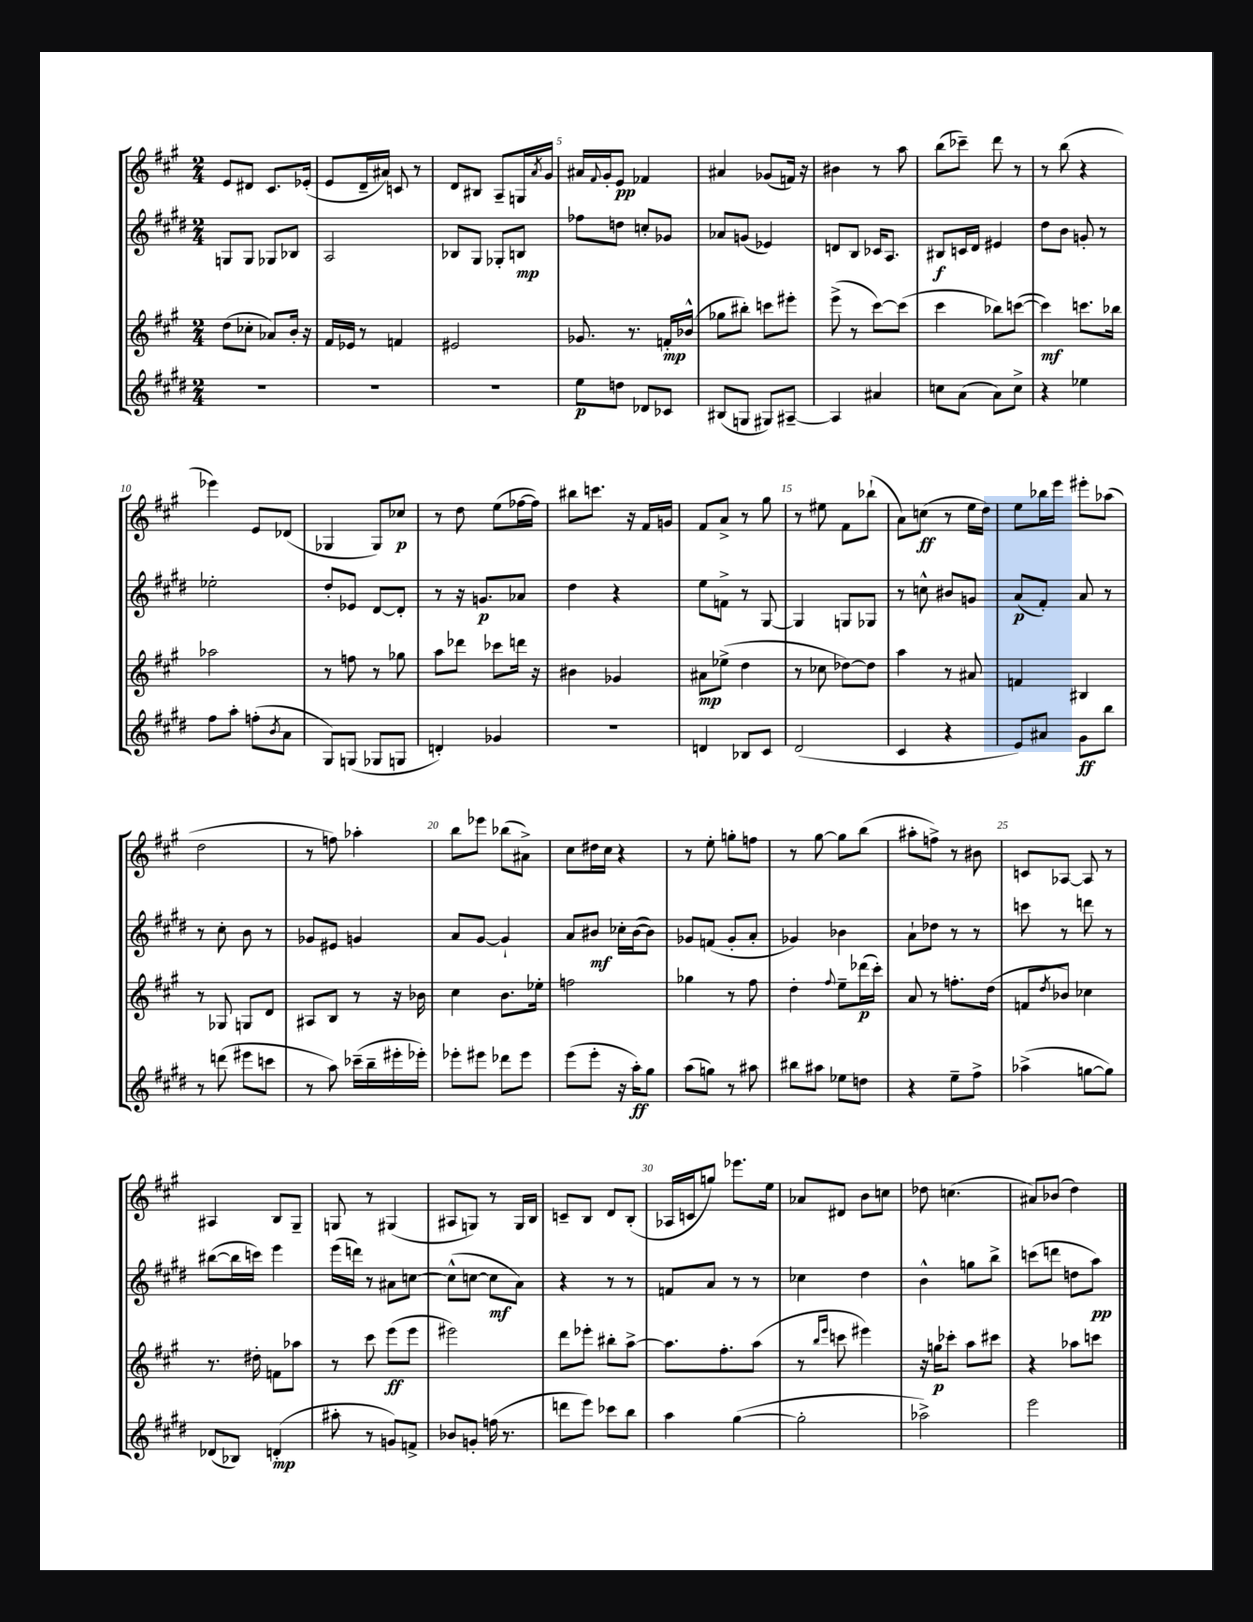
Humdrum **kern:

**kern	**dynam	**kern	**dynam	**kern	**dynam	**kern	**dynam
*part4	*part4	*part3	*part3	*part2	*part2	*part1	*part1
*staff4	*staff4	*staff3	*staff3	*staff2	*staff2	*staff1	*staff1
*clefG2	*	*clefG2	*	*clefG2	*	*clefG2	*
*k[f#c#g#d#]	*	*k[f#c#g#]	*	*k[f#c#g#d#]	*	*k[f#c#g#]	*
*M2/4	*	*M2/4	*	*M2/4	*	*M2/4	*
=2	=2	=2	=2	=2	=2	=2	=2
2r	.	(8dd\L	.	8Gn/L	.	8e/L	.
.	.	8cc-X'\J	.	8G/J	.	8d#X/J	.
.	.	8a-X/L)	.	8G-X/L	.	8.c#/L	.
.	.	16b'/Jk	.	8B-X/J	.	.	.
.	.	16r	.	.	.	(16e-X'/Jk	.
=3	=3	=3	=3	=3	=3	=3	=3
2r	.	16f#/LL	.	2A/	.	8e/L	.
.	.	16e-X/JJ	.	.	.	.	.
.	.	8r	.	.	.	16d~/L	.
.	.	.	.	.	.	16a#X/JJ)	.
.	.	4fn/	.	.	.	8cn/	.
.	.	.	.	.	.	8r	.
=4	=4	=4	=4	=4	=4	=4	=4
2r	.	2e#X/	.	8B-X/L	.	8d/L	.
.	.	.	.	8G#/J	.	8B#X/J	.
.	.	.	.	8G-X'/L	.	8A~/L	.
.	.	.	.	8Bn/J	mp	16Gn/L	.
.	.	.	.	.	.	8qa/	.
.	.	.	.	.	.	16g#/JJ	.
=5	=5	=5	=5	=5	=5	=5	=5
8ee\L	p	8.g-X/	.	8ff-X\L	.	16a#X/LL	.
.	.	.	.	.	.	8qqf#/	.
.	.	.	.	.	.	16g#'/J	.
8ddn\J	.	.	.	8ddn\J	.	8e/J	pp
.	.	8.r	.	.	.	.	.
8d-X/L	.	.	.	8ccn'/L	.	4f-X/	.
8c-X/J	.	16fn'/LL	mp	8g-X/J	.	.	.
.	.	(16b-X^^/JJ	.	.	.	.	.
=6	=6	=6	=6	=6	=6	=6	=6
(8B#X/L	.	8gg-X\L	.	8a-X/L	.	4a#X/	.
8Gn/J	.	8bb#X'\J)	.	(8gn/J	.	.	.
8G#X/L)	.	8cccn\L	.	4e-X/)	.	(8g-X/L	.
[8A#X~/J	.	8eee#X'\J	.	.	.	16fn/Jk)	.
.	.	.	.	.	.	16r	.
=7	=7	=7	=7	=7	=7	=7	=7
4A#/]	.	(8eee^\	.	8dn/L	.	4b#X\	.
.	.	8r	.	8B/J	.	.	.
4a#X/	.	[8ccc#\L)	.	16c-X/KL	.	8r	.
.	.	.	.	8.A/J	.	.	.
.	.	(8ccc#\J]	.	.	.	8aa\	.
=8	=8	=8	=8	=8	=8	=8	=8
8ccn\L	.	4ccc#\	.	8B#X/L	f	(8bb\L	.
(8a\J	.	.	.	16cn/L	.	8ccc-X~\J)	.
.	.	.	.	16d#/JJ	.	.	.
8a\L)	.	8bb-X\L)	.	4e#X/	.	8ddd\	.
8cc^\J	.	([8cccn\J	.	.	.	8r	.
=9	=9	=9	=9	=9	=9	=9	=9
4r	.	4ccc\])	mf	8dd#\L	.	8r	.
.	.	.	.	8b\J	.	(8bb\	.
4ee-X\	.	8.cccn\L	.	8gn'/	.	4r	.
.	.	.	.	8r	.	.	.
.	.	16bb-X\Jk	.	.	.	.	.
!!LO:LB:g=z
=10	=10	=10	=10	=10	=10	=10	=10
8ff#\L	.	2aa-X\	.	2ee-X'\	.	4eee-X\)	.
8aa'\J	.	.	.	.	.	.	.
(8ffn'\L	.	.	.	.	.	8e/L	.
8qb/	.	.	.	.	.	.	.
8a\J	.	.	.	.	.	(8d-X/J	.
=11	=11	=11	=11	=11	=11	=11	=11
8G#/L)	.	8r	.	8dd#'/L	.	4G-X/	.
(8Gn/J	.	8ffn\	.	8e-X/J	.	.	.
8G-X/L	.	8r	.	[8d#/L	.	8G-/L)	.
8Gn/J	.	8gg-X\	.	8d#'/J]	.	8cc-X/J	p
=12	=12	=12	=12	=12	=12	=12	=12
4dn'/)	.	8aa\L	.	8r	.	8r	.
.	.	8ddd-X\J	.	16r	.	8dd\	.
.	.	.	.	8.gn/L	p	.	.
4g-X/	.	8ccc-X\L	.	.	.	(8ee\L	.
.	.	16dddn\Jk	.	8a-X/J	.	[16ff-X\L	.
.	.	16r	.	.	.	16ff-\JJ])	.
=13	=13	=13	=13	=13	=13	=13	=13
2r	.	4b#X\	.	4dd#\	.	8bb#X\L	.
.	.	.	.	.	.	8.cccn\J	.
.	.	4g-X/	.	4r	.	.	.
.	.	.	.	.	.	16r	.
.	.	.	.	.	.	16f#/LL	.
.	.	.	.	.	.	16gn/JJ	.
=14	=14	=14	=14	=14	=14	=14	=14
4dn/	.	8a#X\L	mp	8ee\L	.	8f#/L	.
.	.	(8ee-X^\J	.	8fn^\J	.	8a^/J	.
8B-X/L	.	4dd\	.	8r	.	8r	.
8c#/J	.	.	.	[8G#/	.	8gg#\	.
=15	=15	=15	=15	=15	=15	=15	=15
(2d#/	.	8r	.	4G#/]	.	8r	.
.	.	8cc-X\	.	.	.	8ee#X\	.
.	.	[8dd-X\L)	.	8Gn/L	.	8f#\L	.
.	.	8dd-\J]	.	8G-X/J	.	(8bb-X`\J	.
=16	=16	=16	=16	=16	=16	=16	=16
4c#/	.	4aa\	.	8r	.	8a\L)	.
.	.	.	.	8ccn^^\	.	(8ccn\J	ff
4r	.	8r	.	8b#X/L	.	8r	.
.	.	8a#X/	.	8gn/J	.	16ee\LL	.
.	.	.	.	.	.	16dd\JJ)	.
=17	=17	=17	=17	=17	=17	=17	=17
8e/L)	.	4fn/	.	(8a/L	p	8ee\L	.
8a#X/J	.	.	.	8f#'/J)	.	16bb-X\L	.
.	.	.	.	.	.	16eee\JJ	.
8g#\L	ff	4B#X/	.	8a/	.	8eee#X'\L	.
8bb\J	.	.	.	8r	.	(8aa-X\J	.
!!LO:LB:g=z
=18	=18	=18	=18	=18	=18	=18	=18
8r	.	8r	.	8r	.	2dd\	.
(8dddn\	.	8G-X/	.	8cc#'\	.	.	.
8eee#X\L	.	8Gn/L	.	8b\	.	.	.
8cccn\J	.	8d/J	.	8r	.	.	.
=19	=19	=19	=19	=19	=19	=19	=19
8r	.	8A#X/L	.	8g-X/L	.	8r	.
8aa\)	.	8B/J	.	8e#X/J	.	8ffn\)	.
(16ccc-X~\LL	.	8r	.	4gn/	.	4aa-X'\	.
16bb~\	.	.	.	.	.	.	.
16eee#X'\	.	16r	.	.	.	.	.
16eee-X'\JJ)	.	16b-X\	.	.	.	.	.
=20	=20	=20	=20	=20	=20	=20	=20
8eee-X'\L	.	4cc#\	.	8a/L	.	8bb\L	.
8eee#X\J	.	.	.	[8g#/J	.	8eee-X\J	.
8ddd-X\L	.	8.b\L	.	4g#`/]	.	(8bb-X\L	.
8eee#\J	.	.	.	.	.	8a#X^\J)	.
.	.	16ee-X'\Jk	.	.	.	.	.
=21	=21	=21	=21	=21	=21	=21	=21
(8eee\L	.	2ffn\	.	8a/L	.	8cc#\L	.
8eee'\J	.	.	.	8b#X/J	mf	16dd#X\L	.
.	.	.	.	.	.	16cc#\JJ	.
16r	.	.	.	16cc-X'\LL	.	4r	.
16aa'\KL)	ff	.	.	([16b#\J	.	.	.
8gg#\J	.	.	.	8b#\J])	.	.	.
=22	=22	=22	=22	=22	=22	=22	=22
(8aa\L	.	4gg-X\	.	8g-X/L	.	8r	.
8ggn\J)	.	.	.	(8fn/J	.	8ee'\	.
8r	.	8r	.	8g-'/L	.	8ggn'\L	.
8aa#X\	.	8ff#\	.	8a'/J	.	8ffn\J	.
=23	=23	=23	=23	=23	=23	=23	=23
8bb#X\L	.	4dd'\	.	4g-X/)	.	8r	.
8aa#X\J	.	.	.	.	.	[8gg#\	.
.	.	8qqff#/	.	.	.	.	.
8ee-X\L	.	8ee~\L	.	4b-X\	.	8gg#\L]	.
8ddn\J	.	(16ddd-X\L	p	.	.	(8bb\J	.
.	.	16ccc#'\JJ)	.	.	.	.	.
=24	=24	=24	=24	=24	=24	=24	=24
4r	.	8a/	.	8a`\L	.	8aa#X'\L	.
.	.	8r	.	8dd-X\J	.	8ffn^\J)	.
8ee~\L	.	8.ffn'\L	.	8r	.	8r	.
8ff#^\J	.	.	.	8r	.	8b#X\	.
.	.	(16dd\Jk	.	.	.	.	.
=25	=25	=25	=25	=25	=25	=25	=25
(4aa-X^\	.	8fn/L	.	8cccn\	.	8cn/L	.
.	.	8qdd/	.	.	.	.	.
.	.	8b-X/J)	.	8r	.	[8A-X/J	.
[8ggn\L	.	4cc-X\	.	8dddn\	.	8A-/]	.
8gg\J])	.	.	.	8r	.	8r	.
!!LO:LB:g=z
=26	=26	=26	=26	=26	=26	=26	=26
(8d-X/L	.	8.r	.	([8bb#X\L	.	4A#X/	.
8B-X/J)	.	.	.	16bb#\L]	.	.	.
.	.	16dd#X'\	.	16cccn\JJ)	.	.	.
(4dn'/	mp	8fn\L	.	4eee\	.	8B/L	.
.	.	8aa-X\J	.	.	.	8G#~/J	.
=27	=27	=27	=27	=27	=27	=27	=27
8aa#X'\	.	8r	.	(16eee\LL	.	8Gn/	.
.	.	.	.	16dddn\JJ)	.	.	.
8r	.	8ccc#\	.	8r	.	8r	.
8gn/L)	.	(8eee\L	ff	8a#X\L	.	(4G#X/	.
8fn^/J	.	8eee\J	.	[8ccn\J	.	.	.
=28	=28	=28	=28	=28	=28	=28	=28
8b-X/L	.	2eee#X\)	.	(8cc^^\L]	.	8A#X/L	.
8gn'/J	.	.	.	[8ccn\J	.	8Gn/J)	.
(16ffn\	.	.	.	8cc\L]	mf	8r	.
8.r	.	.	.	.	.	.	.
.	.	.	.	8a\J)	.	16G/LL	.
.	.	.	.	.	.	16B/JJ	.
=29	=29	=29	=29	=29	=29	=29	=29
8dddn\L	.	8ddd\L	.	4r	.	8cn~/L	.
8eee\J)	.	8eee-X'\J	.	.	.	8B/J	.
8ccc-X\L	.	8bb#X'\L	.	8r	.	8d/L	.
8bb\J	.	[8aa^\J	.	8r	.	(8B'/J	.
=30	=30	=30	=30	=30	=30	=30	=30
4aa\	.	8.aa\L]	.	8fn/L	.	16A-X/LL	.
.	.	.	.	.	.	16cn/J	.
.	.	.	.	8a/J	.	8ggn/J)	.
.	.	8.ff#'\	.	.	.	.	.
([4gg#\	.	.	.	8r	.	8.eee-X\L	.
.	.	(8aa\J	.	8r	.	.	.
.	.	.	.	.	.	16ee\Jk	.
=31	=31	=31	=31	=31	=31	=31	=31
2gg#'\]	.	8r	.	4cc-X\	.	8a-X/L	.
.	.	16qqbb/LL	.	.	.	.	.
.	.	16qqeee/JJ	.	.	.	.	.
.	.	8cccn\	.	.	.	8d#X/J	.
.	.	4eee#X\)	.	4dd#\	.	8b\L	.
.	.	.	.	.	.	8ccn\J	.
=32	=32	=32	=32	=32	=32	=32	=32
2aa-X^\)	.	16r	.	4b^^\	.	8dd-X\	.
.	.	16ggn\KL	p	.	.	.	.
.	.	8ccc-X'\J	.	.	.	(4.ccn\	.
.	.	8aa\L	.	8ggn\L	.	.	.
.	.	8ccc#X\J	.	8bb^\J	.	.	.
=33	=33	=33	=33	=33	=33	=33	=33
2eee\	.	4r	.	(8cccn\L	.	8a#X/L)	.
.	.	.	.	8dddn\J	.	(8b-X/J	.
.	.	8aa-X\L	.	8ddn\L	.	4dd\)	.
.	.	8cccn\J	.	8aa\J)	pp	.	.
==	==	==	==	==	==	==	==
*-	*-	*-	*-	*-	*-	*-	*-
